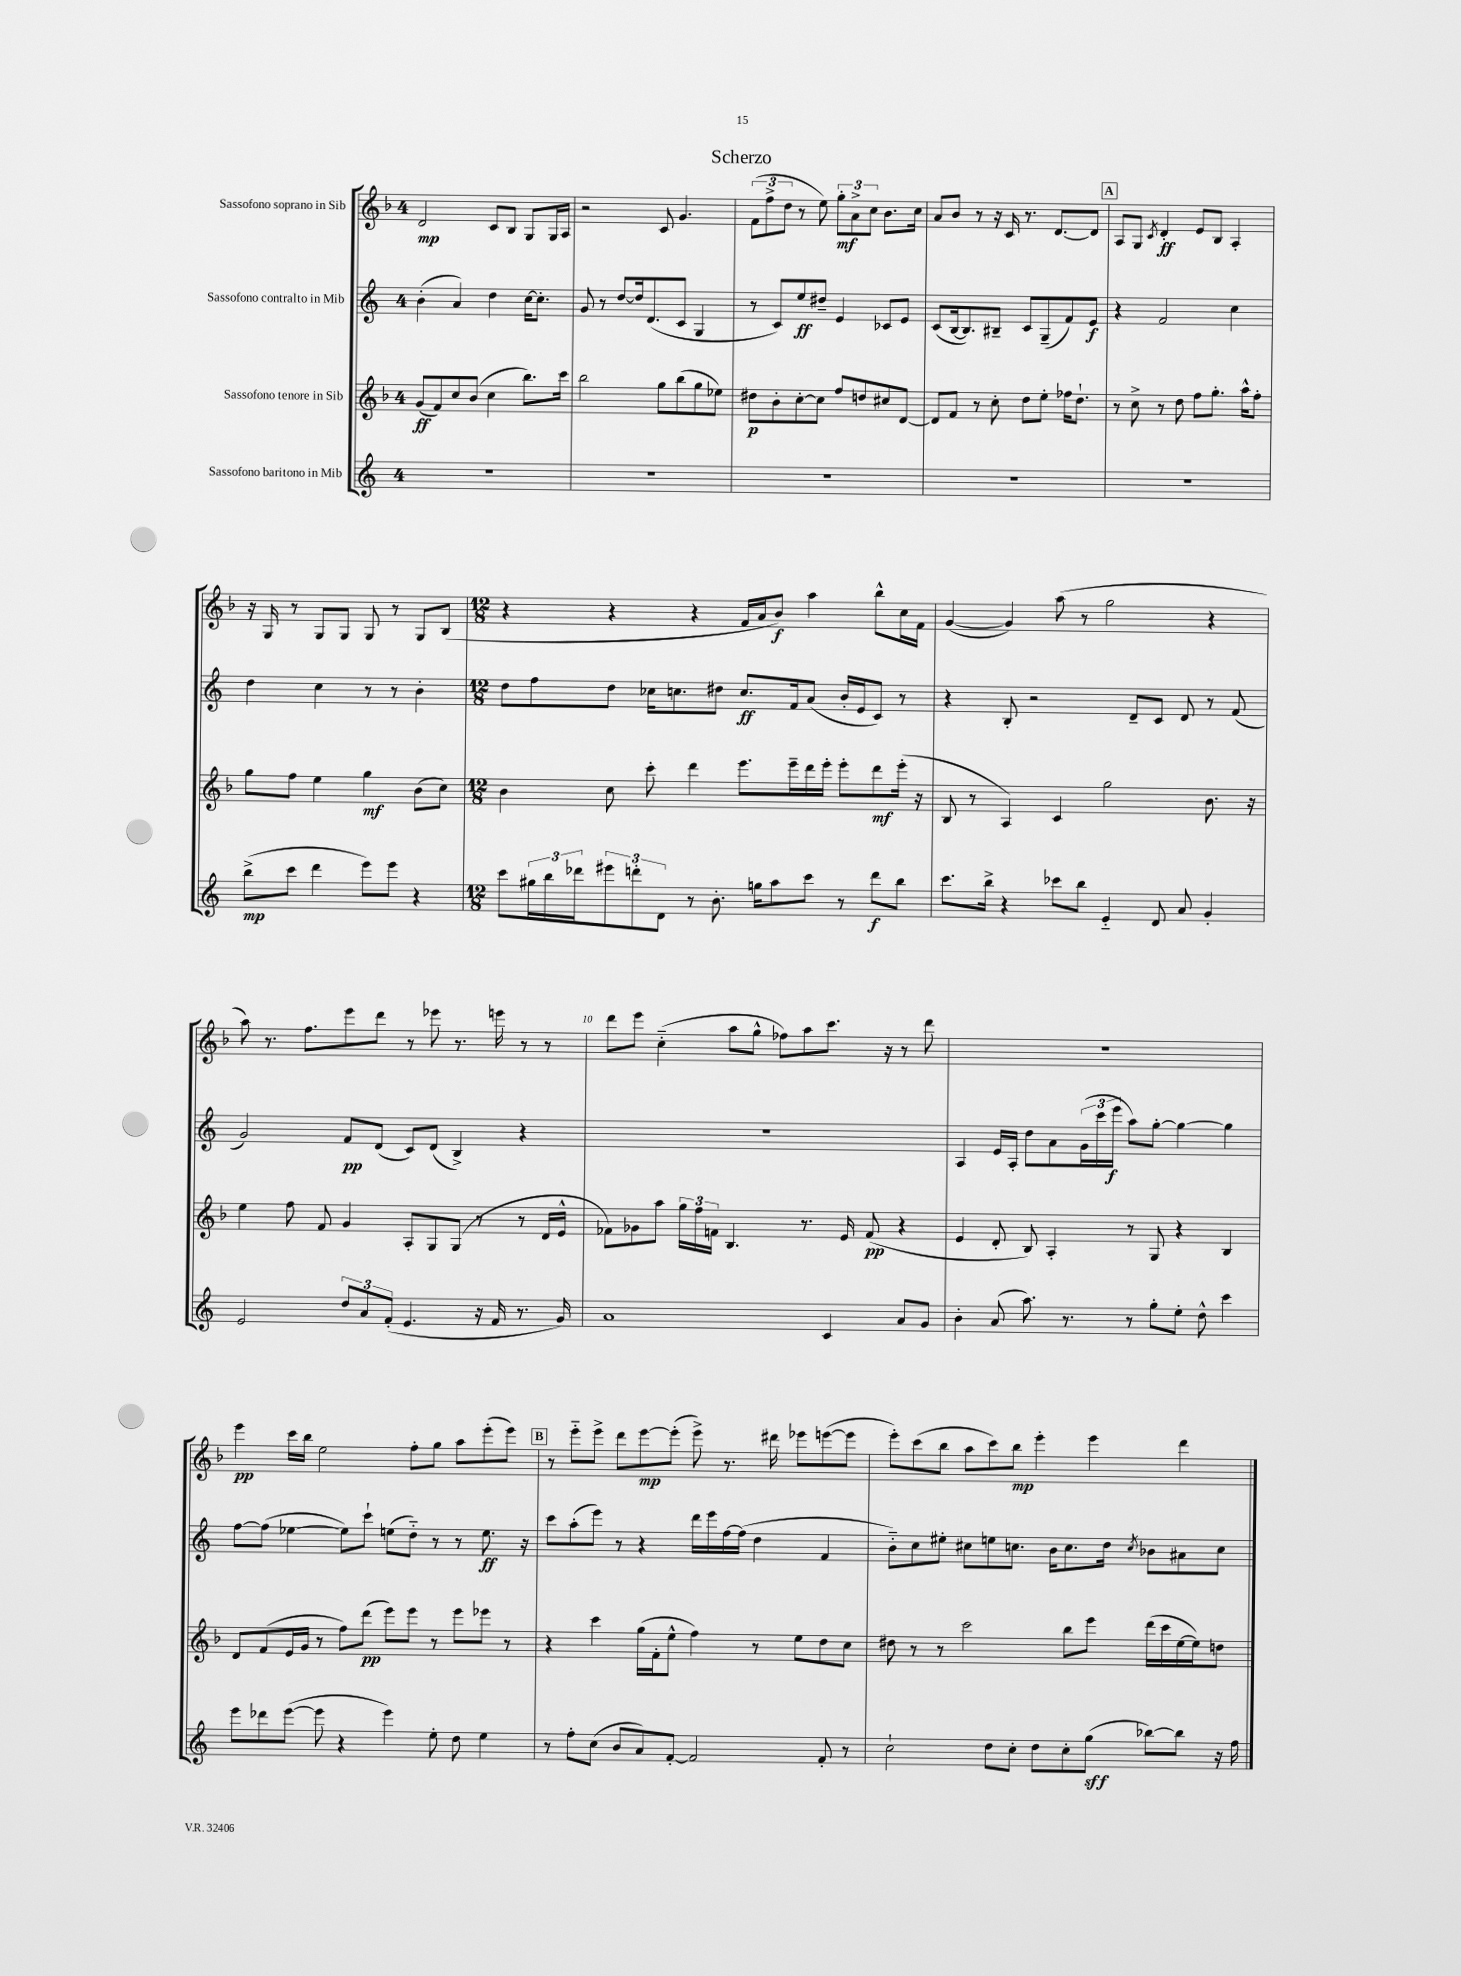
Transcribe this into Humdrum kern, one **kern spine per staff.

**kern	**dynam	**kern	**dynam	**kern	**dynam	**kern	**dynam
*part4	*part4	*part3	*part3	*part2	*part2	*part1	*part1
*staff4	*staff4	*staff3	*staff3	*staff2	*staff2	*staff1	*staff1
*I"Sassofono baritono in Mib	*	*I"Sassofono tenore in Sib	*	*I"Sassofono contralto in Mib	*	*I"Sassofono soprano in Sib	*
*clefG2	*	*clefG2	*	*clefG2	*	*clefG2	*
*k[]	*	*k[b-]	*	*k[]	*	*k[b-]	*
*M4/4	*	*M4/4	*	*M4/4	*	*M4/4	*
=1	=1	=1	=1	=1	=1	=1	=1
1r	.	(8g/L	ff	(4b'\	.	2d/	mp
.	.	8f/)	.	.	.	.	.
.	.	8cc/	.	4a/)	.	.	.
.	.	(8b-/J	.	.	.	.	.
.	.	4cc\	.	4dd\	.	8c/L	.
.	.	.	.	.	.	8B-/J	.
.	.	8.bb-\L)	.	[16cc\KL	.	8G/L	.
.	.	.	.	8.cc'\J]	.	.	.
.	.	.	.	.	.	16G/L	.
.	.	16ccc\Jk	.	.	.	16A/JJ	.
=2	=2	=2	=2	=2	=2	=2	=2
1r	.	2bb-\	.	8g/	.	2r	.
.	.	.	.	8r	.	.	.
.	.	.	.	[8dd/L	.	.	.
.	.	.	.	16dd/k]	.	.	.
.	.	.	.	(8.d/	.	.	.
.	.	8gg\L	.	.	.	8c/	.
.	.	(8bb-\	.	8c/J	.	4.g/	.
.	.	8gg\	.	4G/	.	.	.
.	.	8ee-X\J)	.	.	.	.	.
=3	=3	=3	=3	=3	=3	=3	=3
1r	.	8dd#X\L	p	8r	.	(12f\L	.
.	.	.	.	.	.	12ff^\	.
.	.	8b-'\	.	8c/L)	.	.	.
.	.	.	.	.	.	12dd\J	.
.	.	[8cc'\	.	8ee/	ff	8r	.
.	.	8cc\J]	.	8dd#X~/J	.	8ee\)	.
.	.	8ff/L	.	4e/	.	12gg'\L	mf
.	.	.	.	.	.	12a^\	.
.	.	8ddn/	.	.	.	.	.
.	.	.	.	.	.	12cc\J	.
.	.	8cc#X/	.	8c-X/L	.	8.b-\L	.
.	.	[8d/J	.	8e/J	.	.	.
.	.	.	.	.	.	16cc\Jk	.
=4	=4	=4	=4	=4	=4	=4	=4
1r	.	8d/L]	.	(8c/L	.	8a/L	.
.	.	8f/J	.	[16B/k	.	8b-/J	.
.	.	.	.	8.B/])	.	.	.
.	.	8r	.	.	.	8r	.
.	.	8cc'\	.	8B#X~/J	.	16r	.
.	.	.	.	.	.	16c/	.
.	.	8dd\L	.	8c/L	.	8.r	.
.	.	8ee'\J	.	(8G~/	.	.	.
.	.	.	.	.	.	[8.d/L	.
.	.	16ff-X\KL	.	8f/)	.	.	.
.	.	8.dd`\J	.	.	.	.	.
.	.	.	.	8e/J	f	8d/J]	.
!!LO:REH:place=s1:t=A
=5	=5	=5	=5	=5	=5	=5	=5
1r	.	8r	.	4r	.	8A/L	.
.	.	8cc^\	.	.	.	8G/J	.
.	.	.	.	.	.	8qc/	.
.	.	8r	.	2f/	.	4d'/	ff
.	.	8dd\	.	.	.	.	.
.	.	8ff\L	.	.	.	8e/L	.
.	.	8.gg'\J	.	.	.	8B-/J	.
.	.	.	.	4cc\	.	4A'/	.
.	.	16aa^^\KL	.	.	.	.	.
.	.	8ff'\J	.	.	.	.	.
!!LO:LB:g=z
=6	=6	=6	=6	=6	=6	=6	=6
(8bb^\L	mp	8gg\L	.	4dd\	.	16r	.
.	.	.	.	.	.	16G/	.
8ccc\J	.	8ff\J	.	.	.	8r	.
4ddd\	.	4ee\	.	4cc\	.	8G/L	.
.	.	.	.	.	.	8G/J	.
8eee\L)	.	4gg\	mf	8r	.	8G/	.
8eee\J	.	.	.	8r	.	8r	.
4r	.	(8b-\L	.	4b'\	.	8G/L	.
.	.	8cc\J)	.	.	.	(8B-/J	.
=7	=7	=7	=7	=7	=7	=7	=7
*M12/8	*	*M12/8	*	*M12/8	*	*M12/8	*
8ccc\L	.	4b-\	.	8dd\L	.	4r	.
24gg#X\L	.	.	.	8ff\	.	.	.
24bb\	.	.	.	.	.	.	.
24ddd-X\J	.	.	.	.	.	.	.
12eee#X\	.	8cc\	.	8dd\J	.	4r	.
12dddn'\	.	.	.	.	.	.	.
.	.	8ccc'\	.	16cc-X\KL	.	.	.
12d\J	.	.	.	.	.	.	.
.	.	.	.	8.ccn\	.	.	.
8r	.	4ddd\	.	.	.	4r	.
8.b'\	.	.	.	8dd#X\J	.	.	.
.	.	8.eee\L	.	8.cc/L	ff	16f/LL	.
16ggn\KL	.	.	.	.	.	16a/J	.
8aa\	.	.	.	.	.	8b-/J)	f
.	.	16eee~\L	.	16f/k	.	.	.
8ccc\J	.	16ddd\	.	(8a/J	.	4aa\	.
.	.	16eee'\JJ	.	.	.	.	.
8r	.	8eee'\L	.	16b'/LL	.	.	.
.	.	.	.	16e/J	.	.	.
8ddd\L	f	8ddd\	mf	8c/J)	.	8bb-^^\L	.
8bb\J	.	(16eee'\Jk	.	8r	.	16cc\L	.
.	.	16r	.	.	.	16f\JJ	.
=8	=8	=8	=8	=8	=8	=8	=8
8.ccc\L	.	8B-/	.	4r	.	([4g/	.
.	.	8r	.	.	.	.	.
16bb^\Jk	.	.	.	.	.	.	.
4r	.	4A/)	.	8B'/	.	4g/])	.
.	.	.	.	2r	.	.	.
8ccc-X\L	.	4c/	.	.	.	(8aa\	.
8bb\J	.	.	.	.	.	8r	.
4e/	.	2gg\	.	.	.	2gg\	.
.	.	.	.	8d~/L	.	.	.
8d/	.	.	.	8c/J	.	.	.
8a/	.	.	.	8d/	.	.	.
4g'/	.	8.b-\	.	8r	.	4r	.
.	.	.	.	(8f/	.	.	.
.	.	16r	.	.	.	.	.
!!LO:LB:g=z
=9	=9	=9	=9	=9	=9	=9	=9
2e/	.	4ee\	.	2g/)	.	8aa\)	.
.	.	.	.	.	.	8.r	.
.	.	8ff\	.	.	.	.	.
.	.	.	.	.	.	8.ff\L	.
.	.	8f/	.	.	.	.	.
12dd/L	.	4g/	.	8f/L	pp	8eee\	.
12a/	.	.	.	.	.	.	.
.	.	.	.	(8d/J	.	8ddd\J	.
(12f'/J	.	.	.	.	.	.	.
4.e/	.	8A'/L	.	8c/L)	.	8r	.
.	.	8G/	.	(8d/J	.	8eee-X\	.
.	.	(8G/J	.	4B^/)	.	8.r	.
16r	.	8r	.	.	.	.	.
16f/	.	.	.	.	.	16eeen\	.
8.r	.	8r	.	4r	.	8r	.
.	.	16d/LL	.	.	.	8r	.
16g/)	.	16e^^/JJ	.	.	.	.	.
=10	=10	=10	=10	=10	=10	=10	=10
1a	.	8f-X\L)	.	1.r	.	8ddd\L	.
.	.	8g-X\	.	.	.	8eee\J	.
.	.	8aa\J	.	.	.	(4cc\	.
.	.	24gg\LL	.	.	.	.	.
.	.	24ff\	.	.	.	.	.
.	.	24fn\JJ	.	.	.	.	.
.	.	4.B-/	.	.	.	8aa\L	.
.	.	.	.	.	.	8gg^^\J	.
.	.	.	.	.	.	8ff-X\L)	.
.	.	8.r	.	.	.	8aa\	.
4c/	.	.	.	.	.	8.ccc\J	.
.	.	16e/	.	.	.	.	.
.	.	(8f/	pp	.	.	.	.
.	.	.	.	.	.	16r	.
8a/L	.	4r	.	.	.	8r	.
8g/J	.	.	.	.	.	8ddd\	.
=11	=11	=11	=11	=11	=11	=11	=11
4b'\	.	4e/	.	4A/	.	1.r	.
(8a/	.	8d'/	.	16e/LL	.	.	.
.	.	.	.	16A'/JJ	.	.	.
8.aa\)	.	8B-/)	.	8dd\L	.	.	.
.	.	4A'/	.	8a\	.	.	.
8.r	.	.	.	.	.	.	.
.	.	.	.	(24g\L	.	.	.
.	.	.	.	24ccc\	.	.	.
.	.	.	.	24eee\JJ	f	.	.
8r	.	8r	.	8aa\L)	.	.	.
8gg'\L	.	8G/	.	[8gg'\J	.	.	.
8ee'\J	.	4r	.	4gg\_	.	.	.
8dd^^\	.	.	.	.	.	.	.
4ccc\	.	4B-/	.	4gg\]	.	.	.
!!LO:LB:g=z
=12	=12	=12	=12	=12	=12	=12	=12
8eee\L	.	8d/L	.	[8ff\L	.	4eee\	pp
8ddd-X\	.	(8f/	.	(8ff\J]	.	.	.
([8eee\J	.	16e/L	.	[4ee-X\	.	16ccc\LL	.
.	.	16g/JJ	.	.	.	16bb-\JJ	.
8eee\]	.	8r	.	.	.	2ee\	.
4r	.	8ff\L)	.	8ee-\L])	.	.	.
.	.	(8ddd\J	pp	8ccc`\J	.	.	.
4eee\)	.	8eee\L)	.	(8een\L	.	.	.
.	.	8eee\J	.	8dd\J)	.	8ff'\L	.
8ee'\	.	8r	.	8r	.	8gg\J	.
8dd\	.	8eee\L	.	8r	.	8aa\L	.
4ee\	.	8eee-X\J	.	8.ee\	ff	(8eee'\	.
.	.	8r	.	.	.	8eee\J)	.
.	.	.	.	16r	.	.	.
!!LO:REH:place=s1:t=B
=13	=13	=13	=13	=13	=13	=13	=13
8r	.	4r	.	8ccc\L	.	8r	.
8ff'\L	.	.	.	(8aa'\	.	8eee\L	.
(8cc\J	.	4ccc\	.	8eee\J)	.	8eee^\J	.
8b/L	.	.	.	8r	.	8ddd\L	.
8a/)	.	(16gg\LL	.	4r	.	[8eee\	mp
.	.	16f'\J	.	.	.	.	.
[8f'/J	.	8ee^^\J	.	.	.	(8eee'\J]	.
2f/]	.	4ff\)	.	16ddd\LL	.	8eee^\)	.
.	.	.	.	16eee\	.	.	.
.	.	.	.	[16ff\	.	8.r	.
.	.	.	.	(16ff\JJ]	.	.	.
.	.	8r	.	4dd\	.	.	.
.	.	.	.	.	.	16ddd#X\	.
.	.	8ee\L	.	.	.	8eee-X\L	.
8f'/	.	8dd\	.	4f/	.	([8eeen\	.
8r	.	8cc\J	.	.	.	8eee\J]	.
=14	=14	=14	=14	=14	=14	=14	=14
2cc`\	.	8dd#X\	.	8b\L)	.	8eee'\L)	.
.	.	8r	.	8cc\	.	(8ccc\	.
.	.	8r	.	8ee#X'\J	.	8bb-\J	.
.	.	2ccc\	.	8cc#X\L	.	8aa\L	.
8dd\L	.	.	.	8een\	.	8ccc\)	.
8cc'\J	.	.	.	8.ccn\J	.	8bb-\J	mp
8dd\L	.	.	.	.	.	4eee'\	.
.	.	.	.	16b\KL	.	.	.
8cc'\	.	8bb-\L	.	8.cc\	.	.	.
(8gg\J	sff	8eee\J	.	.	.	4eee\	.
.	.	.	.	16dd\Jk	.	.	.
.	.	.	.	8qcc/	.	.	.
[8bb-X\L)	.	(16ddd\LL	.	8b-X\L	.	.	.
.	.	16ccc\	.	.	.	.	.
8bb-\J]	.	[16ee\	.	8a#X\	.	4ddd\	.
.	.	16ee\J])	.	.	.	.	.
16r	.	8ddn\J	.	8cc\J	.	.	.
16ff\	.	.	.	.	.	.	.
==	==	==	==	==	==	==	==
*-	*-	*-	*-	*-	*-	*-	*-
